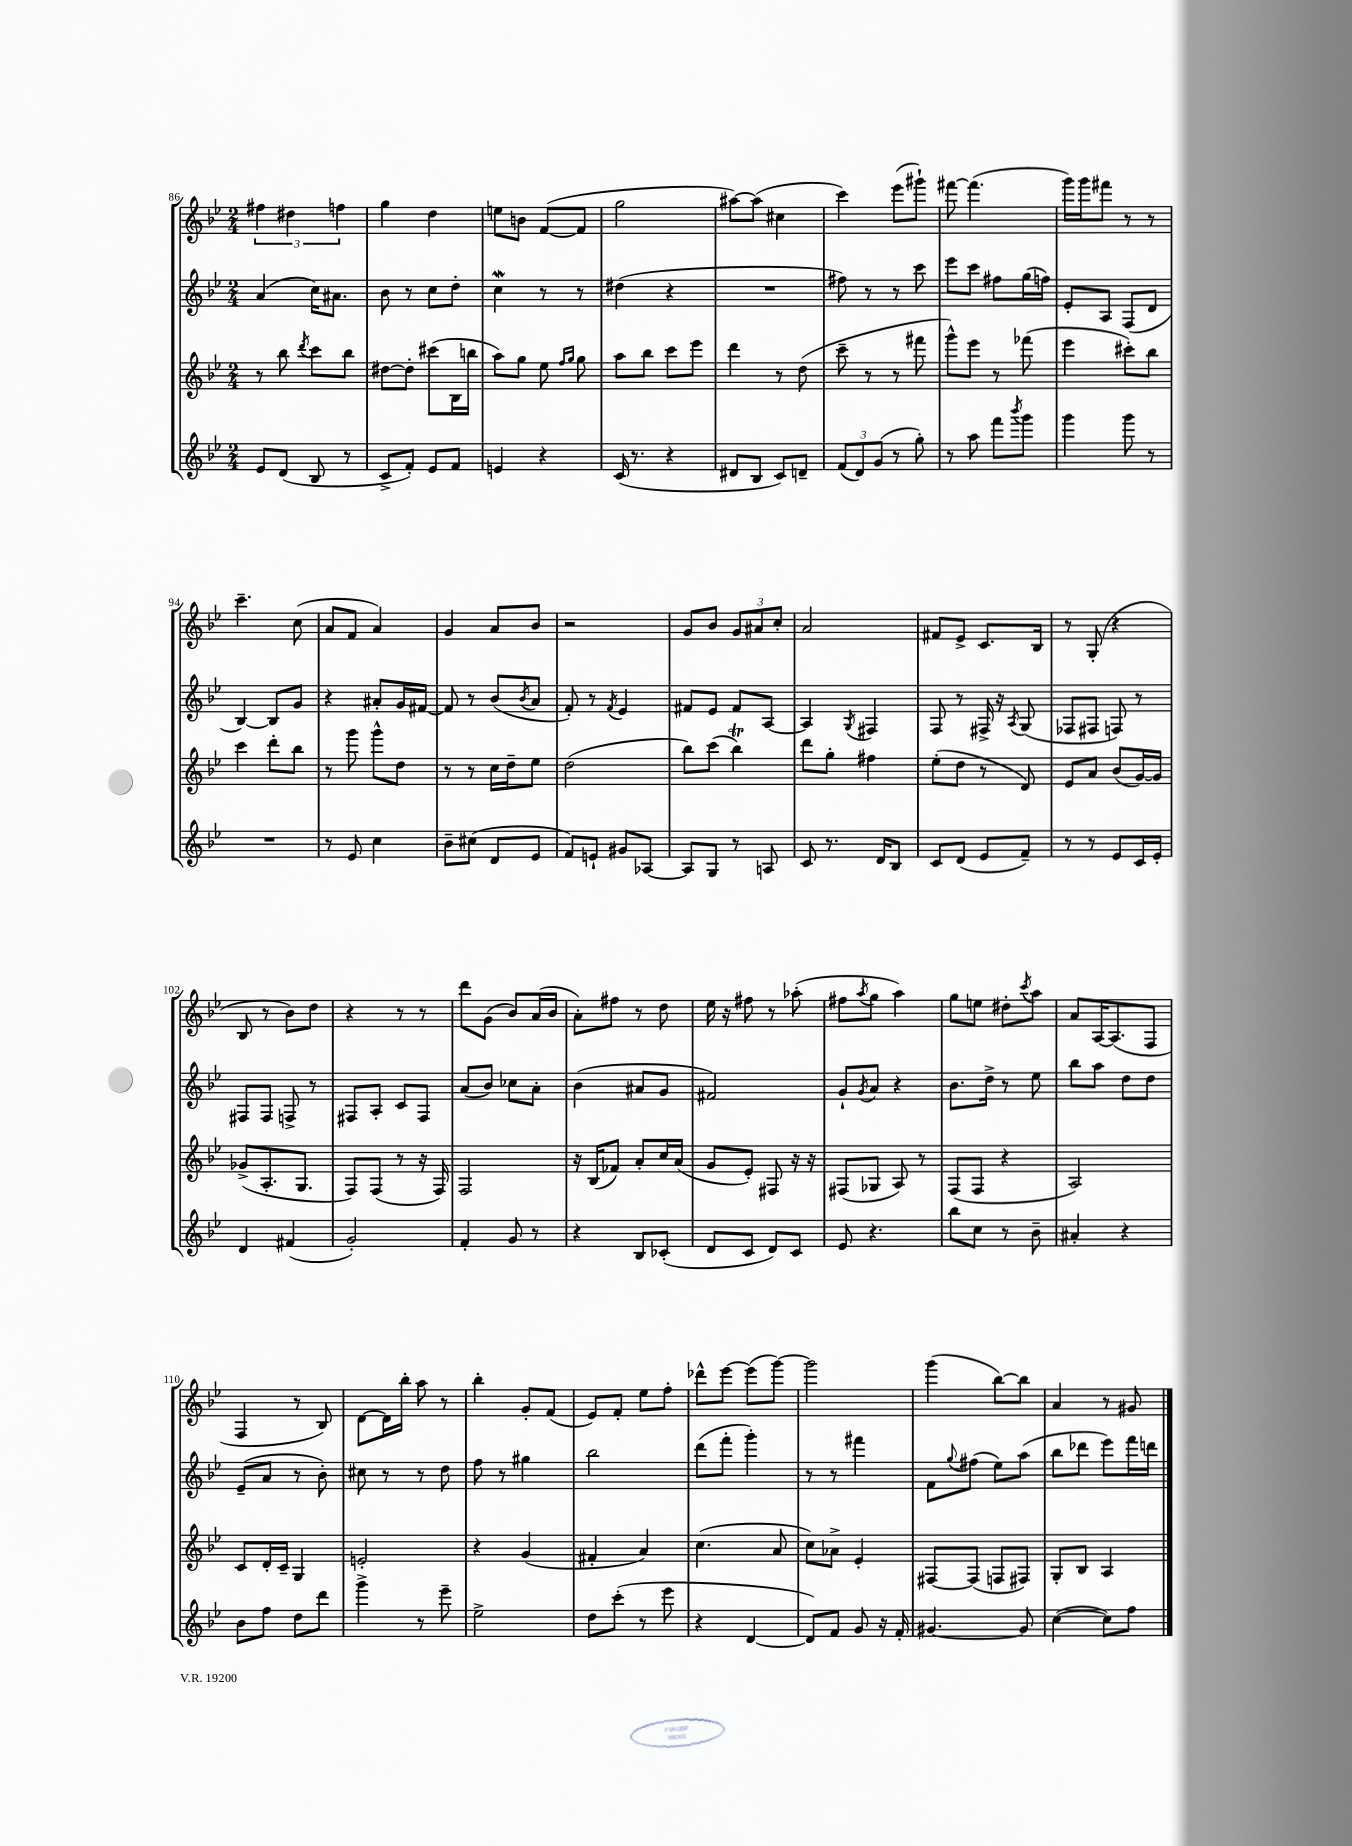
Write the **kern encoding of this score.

**kern	**kern	**kern	**kern
*part4	*part3	*part2	*part1
*staff4	*staff3	*staff2	*staff1
*clefG2	*clefG2	*clefG2	*clefG2
*k[b-e-]	*k[b-e-]	*k[b-e-]	*k[b-e-]
*M2/4	*M2/4	*M2/4	*M2/4
=86	=86	=86	=86
8e-/L	8r	(4a/	6ff#X\
(8d/J	8bb-\	.	.
.	.	.	6dd#X\
.	8qddd/	.	.
8B-/	8ccc\L	16cc\KL)	.
.	.	8.a#X\J	.
.	.	.	6ffn\
8r	8bb-\J	.	.
=87	=87	=87	=87
8c^/L	[8dd#X\L	8b-\	4gg\
8f'/J)	8dd#'\J]	8r	.
8e-/L	(8ccc#X\L	8cc\L	4dd\
8f/J	16B-\L	8dd'\J	.
.	16bbn\JJ	.	.
=88	=88	=88	=88
4en/	8aa\L)	4ccW\	8een\L
.	8gg\J	.	8bn\J
4r	8ee-\	8r	([8f/L
.	16qqff/LL	.	.
.	16qqgg/JJ	.	.
.	8gg\	8r	8f/J]
=89	=89	=89	=89
(16c/	8aa\L	(4dd#X\	2gg\
8.r	.	.	.
.	8bb-\J	.	.
4r	8ccc\L	4r	.
.	8eee-\J	.	.
=90	=90	=90	=90
8d#X/L	4ddd\	2r	[8aa#X\L)
8B-/J	.	.	(8aa#\J]
8c/L)	8r	.	4cc#X\
8dn~/J	(8dd\	.	.
=91	=91	=91	=91
(12f/L	8ccc~\	8ff#X\)	4ccc\)
12d/)	.	.	.
.	8r	8r	.
(12g/J	.	.	.
8r	8r	8r	(8eee-\L
8gg'\)	8fff#X\	8ccc\	8ggg#X`\J)
=92	=92	=92	=92
8r	8ggg^^\L)	8eee-\L	[8fff#X\
8aa\	8eee-\J	8ccc\J	(4.fff#\]
8fff\L	8r	8ff#X\L	.
8qbbb-/	.	.	.
8ggg\J	(8fff-X\	(16gg\L	.
.	.	16ffn\JJ)	.
=93	=93	=93	=93
4ggg\	4eee-\	8e-'/L	16ggg\LL)
.	.	.	16ggg\J
.	.	8A/J	8fff#X\J
8ggg\	8ccc#X'\L)	(8F/L	8r
8r	8bb-\J	8d/J	8r
!!LO:LB:g=z
=94	=94	=94	=94
2r	4ccc\	[4B-/)	4.ccc~\
.	8ddd'\L	8B-/L]	.
.	8bb-\J	8g/J	(8cc\
=95	=95	=95	=95
8r	8r	4r	8a/L
8e-/	8ggg\	.	8f/J
4cc\	8ggg^^\L	8a#X'/L	4a/)
.	8dd\J	16g/L	.
.	.	[16f#X/JJ	.
=96	=96	=96	=96
8b-~\L	8r	8f#/]	4g/
(8cc#X\J	8r	8r	.
8d/L	16cc\LL	(8b-/L	8a/L
.	16dd~\J	.	.
.	.	8qb-/	.
8e-/J	8ee-\J	8a/J	8b-/J
=97	=97	=97	=97
8f/L)	(2dd\	8f'/)	2r
8en`/J	.	8r	.
.	.	8qf/	.
8g#X/L	.	4e-/	.
[8A-X/J	.	.	.
=98	=98	=98	=98
8A-/L]	8bb-\L)	8f#X/L	8g/L
8G/J	(8ccc\J	8e-/J	8b-/J
8r	4bb-T\)	8f#/L	12g/L
.	.	.	12a#X/
8An/	.	[8A/J	.
.	.	.	12cc'/J
=99	=99	=99	=99
8c/	8ddd\L	4A/]	2a/
8.r	8gg'\J	.	.
.	.	8qG/	.
.	4ff#X\	4F#X/	.
16d/KL	.	.	.
8B-/J	.	.	.
=100	=100	=100	=100
8c/L	(8ee-'\L	8F/	8f#X/L
(8d/J	8dd\J	8r	8e-^/J
8e-/L	8r	16F#X^/	8.c/L
.	.	16r	.
.	.	8qA/	.
8f~/J)	8d/)	(8G/	.
.	.	.	16B-/Jk
=101	=101	=101	=101
8r	8e-/L	8F-X/L	8r
8r	8a/J	8F#X/J	(8G'/
8e-/L	(8b-/L	8Fn/)	4r
16c/L	[16g/L)	8r	.
16e-'/JJ	16g/JJ]	.	.
!!LO:LB:g=z
=102	=102	=102	=102
4d/	(8g-X^/L	8F#X/L	8B-/
.	8.A'/	8F#/J	8r
(4f#X/	.	8Fn^/	8b-\L)
.	8.G/J	.	.
.	.	8r	8dd\J
=103	=103	=103	=103
2g'/)	8F/L)	8F#X/L	4r
.	(8F/J	8A'/J	.
.	8r	8c/L	8r
.	16r	8F#/J	8r
.	16F/)	.	.
=104	=104	=104	=104
4f'/	2F/	(8a/L	8ddd\L
.	.	8b-/J)	(8g\J
8g/	.	8cc-X\L	8b-/L)
8r	.	8a'\J	(16a/L
.	.	.	16b-/JJ
=105	=105	=105	=105
4r	16r	(4b-\	8a'\L)
.	(16B-/KL	.	.
.	8f-X/J)	.	8ff#X\J
8B-/L	8a'/L	8a#X/L	8r
(8c-X'/J	16cc/L	8g/J	8dd\
.	(16a/JJ	.	.
=106	=106	=106	=106
8d/L	8g/L	2f#X/)	16ee-\
.	.	.	16r
8c/J	8e-'/J)	.	8ff#X\
8d/L)	8F#X/	.	8r
8c/J	16r	.	(8aa-X'\
.	16r	.	.
=107	=107	=107	=107
8e-/	(8F#X/L	8g`/L	8ff#X\L
.	.	8qg/	8qaa/
4.r	8G-X/J	8a/J	8gg\J
.	8A/)	4r	4aa\)
.	8r	.	.
=108	=108	=108	=108
8bb-\L	(8F/L	8.b-\L	8gg\L
8cc\J	8F/J	.	8een\J
.	.	16dd^\Jk	.
8r	4r	8r	8dd#X'\L
.	.	.	8qccc/
8b-~\	.	8ee-\	8aa\J
=109	=109	=109	=109
4a#X'/	2A/)	8bb-\L	8a/L
.	.	8aa\J	[16A/K
.	.	.	(8.A/]
4r	.	8dd\L	.
.	.	8dd\J	8F/J
!!LO:LB:g=z
=110	=110	=110	=110
8b-\L	8c/L	(8e-~/L	4F/
8ff\J	16d'/L	8a/J	.
.	16c~/JJ	.	.
8dd\L	4G/	8r	8r
8ddd\J	.	8b-'\)	8B-/)
=111	=111	=111	=111
4ggg^\	2en'/	8cc#X\	[8d\L
.	.	8r	16d\L]
.	.	.	16bb-'\JJ
8r	.	8r	8aa\
8eee-~\	.	8dd\	8r
=112	=112	=112	=112
2ee-^\	4r	8ff\	4bb-'\
.	.	8r	.
.	(4g/	4gg#X\	8g'/L
.	.	.	(8f/J
=113	=113	=113	=113
8dd\L	4f#X'/	2bb-\	8e-/L)
(8ccc'\J	.	.	8f'/J
8r	4a/)	.	8ee-\L
8eee-\	.	.	8ff'\J
=114	=114	=114	=114
4r	(4.cc\	(8ddd\L	8ddd-X^^\L
.	.	8fff'\J	[8eee-\J
[4d/	.	4ggg'\)	(8eee-\L]
.	8a/	.	[8ggg\J)
=115	=115	=115	=115
8d/L])	8cc\L)	8r	2ggg\]
8f/J	8a-X^\J	8r	.
8g/	4e-'/	4fff#X\	.
16r	.	.	.
16f'/	.	.	.
=116	=116	=116	=116
[4.g#X/	[8F#X/L	8f\L	(4ggg\
.	.	8qqgg/	.
.	(8F#/J]	(8ff#X\J	.
.	8Fn/L	8ee-\L)	[8bb-\L)
8g#/]	8F#X/J)	(8aa\J	8bb-\J]
=117	=117	=117	=117
([4cc\	8G'/L	8bb-\L	4a/
.	8B-/J	8ddd-X\J	.
8cc\L])	4A/	8eee-\L)	8r
8ff\J	.	16fff\L	8g#X/
.	.	16dddn\JJ	.
==	==	==	==
*-	*-	*-	*-
